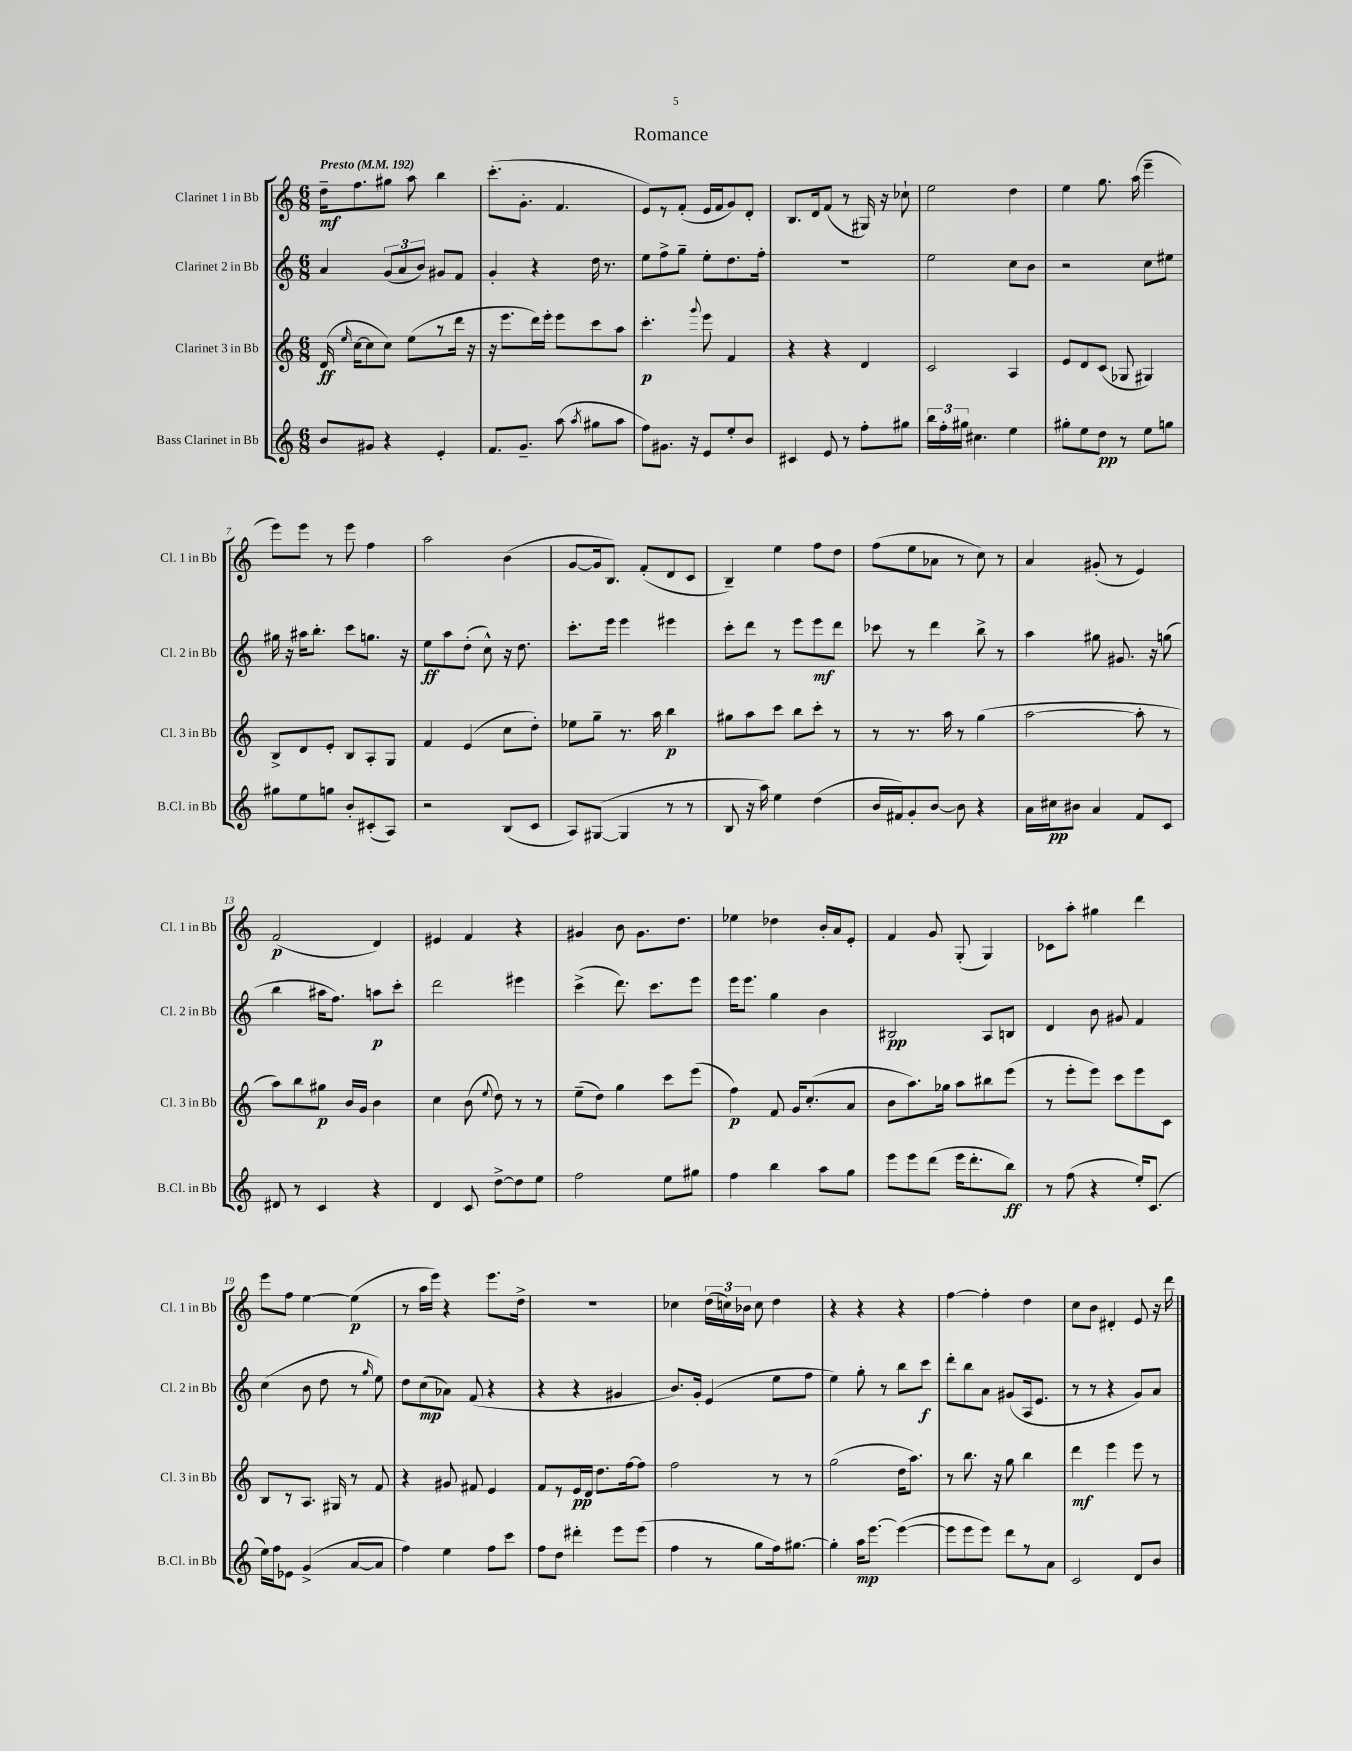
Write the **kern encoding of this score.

**kern	**kern	**kern	**kern
*staff4	*staff3	*staff2	*staff1
*clefG2	*clefG2	*clefG2	*clefG2
*k[]	*k[]	*k[]	*k[]
*M6/8	*M6/8	*M6/8	*M6/8
*MM192	*MM192	*MM192	*MM192
8b	(16d	4a	16dd~
.	16qqee	.	.
.	[16cc	.	8.ff
8g#	8cc]	.	.
4r	8cc)	(12g	8gg#
.	.	12a	.
.	(8ee	.	8aa
.	.	12b)	.
4e'	8r	8g#	4bb
.	16ddd	8f	.
.	16r	.	.
=	=	=	=
8.f	16r	4g'	(8.ccc'
.	8.eee	.	.
8.g~	.	.	8.g'
.	16ddd)	4r	.
.	16eee'	.	.
(8aa	8eee	.	4.f
8qaa	.	.	.
8gg#	8ccc	16dd	.
.	.	8.r	.
8aa	8aa	.	.
=	=	=	=
8ff)	4.ccc'	8ee	8e)
8.g#	.	8ff^	8r
.	.	8gg~	(8f'
16r	.	.	.
.	8qqggg	.	.
8e	8eee	8ee'	16e
.	.	.	16f
8ee'	4f	8.dd	8g)
8b	.	.	8d'
.	.	16ff'	.
=	=	=	=
4c#	4r	2.r	8.B
.	.	.	16d
8e	4r	.	(8f
8r	.	.	8r
8ff'	4d	.	16G#)
.	.	.	16r
8gg#	.	.	8cc-`
=	=	=	=
24bb	2c	2ee	2ee
24ff'	.	.	.
24gg#	.	.	.
4.cc#	.	.	.
4ee	4A	8cc	4dd
.	.	8b	.
=	=	=	=
8gg#'	8e	2r	4ee
8ee	8d	.	.
8dd	(8c	.	8.gg
8r	8G-	.	.
.	.	.	(16aa
8ee	4G#)	8cc	4eee~
8gg	.	8ee#	.
=	=	=	=
8gg#	8B^	16gg#	8eee)
.	.	16r	.
8ee	8d	16aa#	8eee
.	.	8.bb'	.
8gg	8e'	.	8r
8b'	8B	8ccc	8eee
(8c#'	8A'	8.gg	4ff
8A)	8G	.	.
.	.	16r	.
=	=	=	=
2r	4f	8ee	2aa
.	.	8aa	.
.	(4e	(8dd'	.
.	.	8cc^^)	.
(8B	8cc	16r	(4b
.	.	8.dd	.
8c	8dd')	.	.
=	=	=	=
8A)	8ee-	8.ccc'	[8g
([8G#	8gg~	.	16g]
.	.	16eee	8.B)
4G#]	8.r	4eee	.
.	.	.	(8f'
.	16aa	.	.
8r	4bb	4eee#	8d
8r	.	.	8c
=	=	=	=
8B	8gg#	8ccc'	4B~)
16r	8aa	8ddd	.
16aa)	.	.	.
4ee	8ccc	8r	4ee
.	8bb	8eee	.
(4dd	8ccc'	8eee	8ff
.	8r	8ddd	8dd
=	=	=	=
16b	8r	8ccc-	(8ff
16f#)	.	.	.
8g'	8.r	8r	8ee
[8b	.	4ddd	8a-
.	16aa	.	.
8b]	8r	.	8r
4r	(4gg	8bb^	8cc)
.	.	8r	8r
=	=	=	=
16a	[2aa	4aa	4a
16cc#	.	.	.
8b#	.	.	.
4a	.	8gg#	(8g#'
.	.	8.g#	8r
8f	8aa']	.	4e)
.	.	16r	.
8c	8r	(8gg	.
=	=	=	=
8d#	8aa)	4bb	(2f
8r	8bb	.	.
4c	8gg#	16aa#	.
.	.	8.ff)	.
.	16b	.	.
.	16g	.	.
4r	4b	8aa	4d)
.	.	8ccc'	.
=	=	=	=
4d	4cc	2ddd	4e#
8c	(8b	.	4f
.	8qqee	.	.
[8dd^	8dd)	.	.
8dd]	8r	4eee#	4r
8ee	8r	.	.
=	=	=	=
2ff	(8ee~	(4ccc^	4g#
.	8dd)	.	.
.	4gg	8.ddd)	8b
.	.	.	8.g#
.	.	8.ccc	.
8ee	8ccc	.	.
.	.	.	8.dd
8gg#	(8eee	8eee	.
=	=	=	=
4ff	4ff)	16eee	4ee-
.	.	8.eee	.
4bb	8f	4gg	4dd-
.	16g	.	.
.	(8.cc'	.	.
8aa	.	4b	16b'
.	.	.	16a
8gg	8a	.	8e'
=	=	=	=
8eee	8b	2B#	4f
8eee	8.aa)	.	.
(8ddd	.	.	8g
.	16gg-	.	.
16eee	8aa	.	(8G'
8.ddd'	.	.	.
.	8bb#	8A	4G)
8bb)	(8eee	8B	.
=	=	=	=
8r	8r	4d	8c-
(8ff	8eee'	.	8aa'
4r	8eee)	8b	4gg#
.	8ccc	8g#	.
16ee')	8eee	4f	4ddd
(8.c	.	.	.
.	8c	.	.
=	=	=	=
16ee)	8B	(4cc	8eee
16ff	.	.	.
8e-	8r	.	8ff
(4g^	8.A	8b	[4ee
.	.	8dd	.
.	16G#	.	.
[8a	8r	8r	(4ee]
.	.	16qqgg	.
8a]	8f	8ee)	.
=	=	=	=
4ff)	4r	8dd	8r
.	.	(8cc	16aa
.	.	.	16eee)
4ee	8g#	8a-)	4r
.	8f#	(8f	.
8ff	4e	4r	8.eee
8ccc	.	.	.
.	.	.	16dd^
=	=	=	=
8ff	8f	4r	2.r
8dd	8r	.	.
4ddd#'	16e	4r	.
.	16d	.	.
.	8.dd	.	.
8eee	.	4g#	.
.	[16ff	.	.
(8eee	8ff]	.	.
=	=	=	=
4ff	2ff	8.b)	4cc-
.	.	16g'	.
8r	.	(4e	(24dd
.	.	.	24cc)
.	.	.	24b-
8gg	.	.	8cc
16ff)	8r	8ee	4dd
[8.gg#	.	.	.
.	8r	8ff	.
=	=	=	=
4gg#']	(2gg	4ee)	4r
16aa	.	8gg'	4r
[8.eee	.	.	.
.	.	8r	.
(4eee_	16dd	8bb	4r
.	8.aa)	.	.
.	.	8ccc	.
=	=	=	=
8eee]	8r	8ddd'	[4ff
8eee	8.bb	8bb	.
8eee)	.	8a	4ff']
.	16r	.	.
8ddd	8gg	(8g#	.
8r	4bb	16A	4dd
.	.	8.e	.
8a	.	.	.
=	=	=	=
2c	4ddd	8r	8cc
.	.	8r	8b
.	4eee	4r	4d#'
8d	8eee	8g)	8e
8b	8r	8a	16r
.	.	.	16ddd
==	==	==	==
*-	*-	*-	*-
